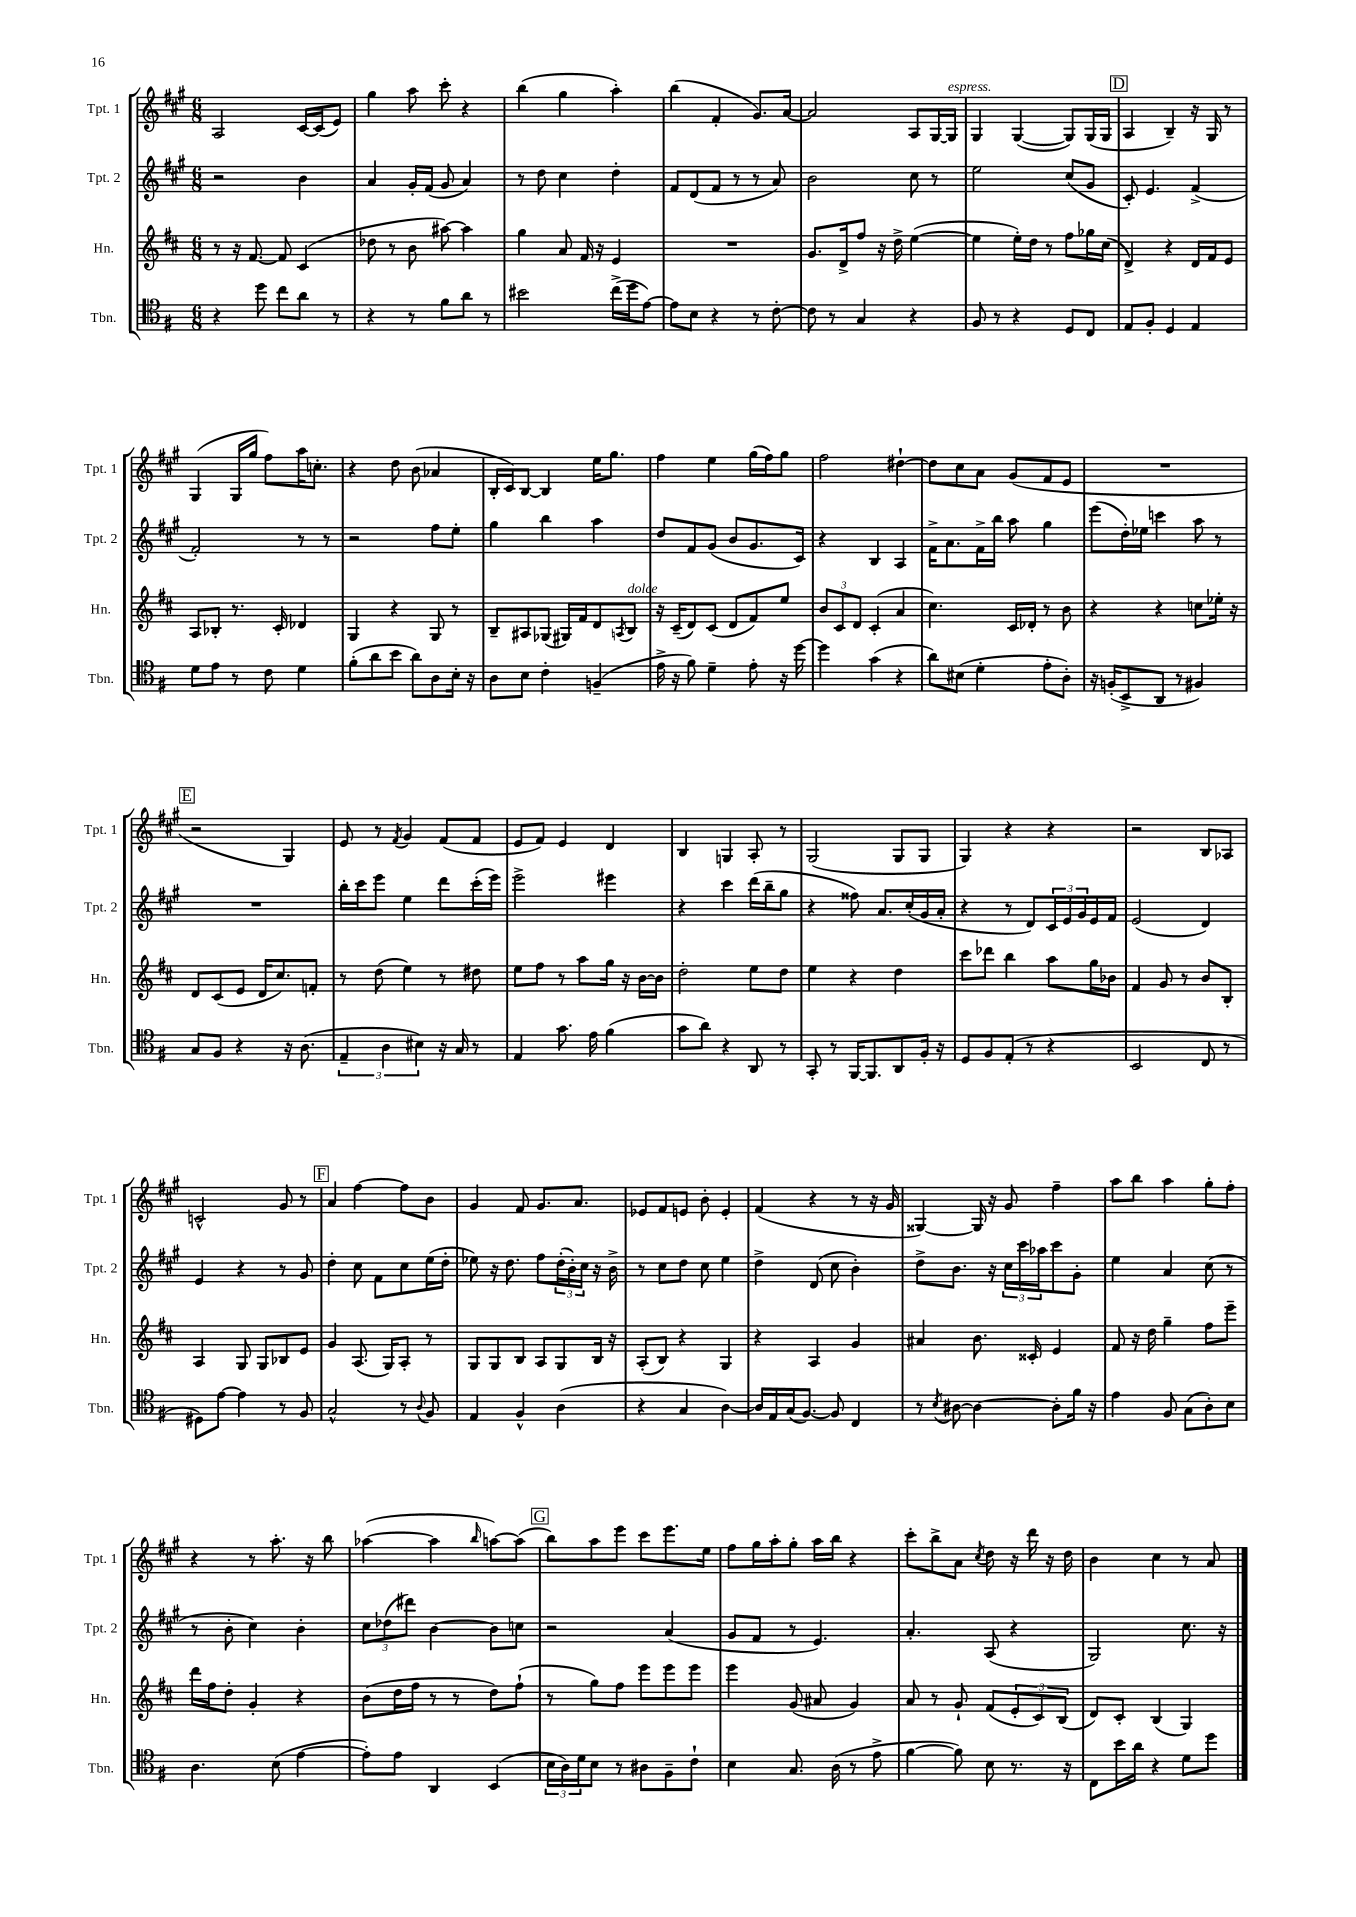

**kern	**kern	**kern	**kern
*part4	*part3	*part2	*part1
*staff4	*staff3	*staff2	*staff1
*I"Tbn.	*I"Hn.	*I"Tpt. 2	*I"Tpt. 1
*I'Tbn.	*I'Hn.	*I'Tpt. 2	*I'Tpt. 1
*clefC4	*clefG2	*clefG2	*clefG2
*k[f#]	*k[f#c#]	*k[f#c#g#]	*k[f#c#g#]
*M6/8	*M6/8	*M6/8	*M6/8
=134	=134	=134	=134
4r	8r	2r	2A/
.	16r	.	.
.	[8.f#/	.	.
8dd\	.	.	.
8cc\L	8f#/]	.	.
8a\J	(4c#/	4b\	[16c#/LL
.	.	.	(16c#/J]
8r	.	.	8e/J)
=135	=135	=135	=135
4r	8dd-X\	4a/	4gg#\
.	8r	.	.
8r	8b\	16g#'/LL	8aa\
.	.	(16f#/JJ	.
8f#\L	[8aa#X\)	8g#/	8ccc#'\
8a\J	4aa#\]	4a/)	4r
8r	.	.	.
=136	=136	=136	=136
2b#X\	4gg\	8r	(4bb\
.	.	8dd\	.
.	8a/	4cc#\	4gg#\
.	16f#/	.	.
.	16r	.	.
(16cc^\LL	4e/	4dd'\	4aa'\)
16dd\J	.	.	.
[8e\J)	.	.	.
=137	=137	=137	=137
8e\L]	2.r	8f#/L	(4bb\
8B\J	.	(8d/	.
4r	.	8f#/J	4f#'/
.	.	8r	.
8r	.	8r	8.g#/L)
[8c'\	.	8a/)	.
.	.	.	[16a/Jk
=138	=138	=138	=138
8c\]	8.g/L	2b\	2a/]
8r	.	.	.
.	16d^/k	.	.
4G/	8ff#/J	.	.
.	16r	.	.
.	16dd^\	.	.
4r	([4ee\	8cc#\	8A/L
.	.	8r	[16G#/L
!	!	!	!LO:TX:a:i:t=espress.
.	.	.	16G#/JJ]
=139	=139	=139	=139
8F#/	4ee\]	2ee\	4G#/
8r	.	.	.
4r	16ee'\LL)	.	([4G#/
.	16dd\JJ	.	.
.	8r	.	.
8D/L	8ff#\L	(8cc#/L	8G#/L])
8C/J	16gg-X\L	8g#/J	(16G#/L
.	(16cc#\JJ	.	16G#/JJ
!!LO:REH:place=s1:t=D
=140	=140	=140	=140
8E/L	4d^/)	8c#'/)	4A/
8F#'/J	.	4.e/	.
4D/	4r	.	4B~/)
4E/	16d/LL	(4f#^/	16r
.	16f#/J	.	16G#/
.	8e/J	.	8r
!!LO:LB:g=z
=141	=141	=141	=141
8d\L	8A/L	2f#'/)	(4G#/
8e\J	8B-X'/J	.	.
8r	8.r	.	16G#/LL
.	.	.	16gg#/JJ
8c\	.	.	8ff#\L)
.	16c#'/	.	.
4d\	4d-X/	8r	16aa\K
.	.	.	8.ccn'\J
.	.	8r	.
=142	=142	=142	=142
(8f#'\L	4G/	2r	4r
8a\	.	.	.
8b\J	4r	.	8dd\
8a\L)	.	.	(8b\
8A\	8G/	8ff#\L	4a-X/
16B'\Jk	8r	8ee'\J	.
16r	.	.	.
=143	=143	=143	=143
8A\L	8B~/L	4gg#\	16B'/LL
.	.	.	16c#/J)
8B\J	8A#X/	.	[8B/J
4c'\	(8G-X/J	4bb\	4B/]
.	16G#X/LL)	.	.
.	16f#/J	.	.
(4Fn~/	8d/	4aa\	16ee\KL
.	.	.	8.gg#\J
.	8qAn/	.	.
!	!LO:TX:a:i:t=dolce	!	!
.	8B/J	.	.
=144	=144	=144	=144
16e^\	16r	8dd/L	4ff#\
16r	(16c#~/KL	.	.
8f#\)	8d/)	8f#/	.
4d~\	(8c#/J	(8g#/J	4ee\
.	8d/L	8b/L	.
8e'\	8f#/)	8.g#/	(16gg#\LL
.	.	.	16ff#\J)
16r	8ee/J	.	8gg#\J
[16dd\	.	16c#/Jk)	.
=145	=145	=145	=145
4dd\]	12b/L	4r	2ff#\
.	12c#/	.	.
.	12d/J	.	.
(4g\	(4c#'/	4B/	.
4r	4a/	4A/	[4dd#X`\
=146	=146	=146	=146
8a\L)	4.cc#\)	16f#^\KL	8dd#\L]
.	.	8.a\	.
(8B#X\J	.	.	8cc#\
4d'\	.	16f#^\L	8a\J
.	.	16bb\JJ	.
.	16c#/LL	8aa\	(8g#/L
.	16d-X'/JJ	.	.
8e'\L	8r	4gg#\	8f#/
8A'\J)	8b\	.	8e/J
=147	=147	=147	=147
16r	4r	(8eee\L	2.r
(16Fn'/KL	.	.	.
8BB^/	.	16dd'\L)	.
.	.	16ee-X\JJ	.
8AA/J	4r	4cccn\	.
8r	.	.	.
4F#X/)	8ccn\L	8aa\	.
.	16ee-X'\Jk	8r	.
.	16r	.	.
!!LO:LB:g=z
!!LO:REH:place=s1:t=E
=148	=148	=148	=148
8G/L	8d/L	2.r	2r
8F#/J	(8c#/	.	.
4r	8e/J	.	.
.	16d/KL	.	.
.	8.cc#/)	.	.
16r	.	.	4G#/)
(8.A\	.	.	.
.	8fn'/J	.	.
=149	=149	=149	=149
6E~/	8r	16bb'\LL	8e/
.	.	16ccc#\J	.
.	(8dd\	8eee\J	8r
6A\	.	.	.
.	.	.	8qf#/
.	4ee\)	4ee\	4g#/
6B#X\)	.	.	.
16r	8r	8ddd\L	(8f#/L
16G/	.	.	.
8r	8dd#X\	(16ccc#'\L	8f#/J
.	.	16eee\JJ)	.
=150	=150	=150	=150
4E/	8ee\L	2eee^\	8e/L
.	8ff#\J	.	8f#/J)
8.g\	8r	.	4e/
.	8aa\L	.	.
16e\	.	.	.
(4f#\	16gg\Jk	4eee#X\	4d/
.	16r	.	.
.	[16b\LL	.	.
.	16b\JJ]	.	.
=151	=151	=151	=151
8g\L	2dd'\	4r	4B/
8a\J)	.	.	.
4r	.	4ccc#\	4Gn/
8AA/	8ee\L	(16ddd\LL	8A'/
.	.	16bb~\J	.
8r	8dd\J	8gg#\J	8r
=152	=152	=152	=152
8GG'/	4ee\	4r	(2G#/
8r	.	.	.
[16FF#/KL	4r	8ff##X\)	.
8.FF#/]	.	.	.
.	.	8.a/L	.
8AA/	4dd\	.	8G#/L
.	.	(16cc#'/L	.
16F#'/Jk	.	16g#/	8G#/J
16r	.	16a'/JJ	.
=153	=153	=153	=153
8D/L	8ccc#\L	4r	4G#/)
8F#/	8ddd-X\J	.	.
(8E'/J	4bb\	8r	4r
8r	.	8d/L)	.
4r	8aa\L	24c#/L	4r
.	.	24e/	.
.	.	24g#/	.
.	16gg\L	16e/	.
.	16b-X\JJ	16f#/JJ	.
=154	=154	=154	=154
2BB/	4f#/	(2e/	2r
.	8g/	.	.
.	8r	.	.
8C/	8b/L	4d/)	8B/L
8r	8B'/J	.	8A-X/J
!!LO:LB:g=z
=155	=155	=155	=155
8D#X\L)	4A/	4e/	2cn^^/
[8e\J	.	.	.
4e\]	8G/	4r	.
.	8G/L	.	.
8r	8B-X/	8r	8g#/
8F#/	8e/J	8g#/	8r
!!LO:REH:place=s1:t=F
=156	=156	=156	=156
2G^^/	4g/	4dd'\	4a/
.	(8.A/	8cc#\	[4ff#\
.	.	8f#\L	.
.	16G/KL)	.	.
8r	8A'/J	8cc#\	8ff#\L]
8qqA/	.	.	.
8F#/	8r	(16ee\L	8b\J
.	.	16dd'\JJ	.
=157	=157	=157	=157
4E/	8G/L	8ee-X\)	4g#/
.	8G/	16r	.
.	.	8.dd\	.
4F#^^/	8B/J	.	8f#/
.	8A/L	8ff#\L	8.g#/L
(4A\	8G/	(24dd'\L	.
.	.	24b'\)	.
.	.	.	8.a/J
.	.	24cc#\JJ	.
.	16B/Jk	16r	.
.	16r	16b^\	.
=158	=158	=158	=158
4r	(8A'/L	8r	8e-X/L
.	8B/J)	8cc#\L	8f#/
4G/	4r	8dd\J	8en/J
.	.	8cc#\	8b'\
[4A\)	4G/	4ee\	4e'/
=159	=159	=159	=159
16A/LL]	4r	4dd^\	(4f#/
16E/	.	.	.
(16G/J	.	.	.
[8.F#/J)	.	.	.
.	4A/	(8d/	4r
8F#/]	.	8cc#\	.
4C/	4g/	4b'\)	8r
.	.	.	16r
.	.	.	16g#/
=160	=160	=160	=160
8r	4a#X/	8dd^\L	[4G##X/)
8qB/	.	.	.
[8A#X\	.	8.b\J	.
4A#\_	8.b\	.	16G##/]
.	.	16r	16r
.	.	24cc#\LL	8g#/
.	.	24ccc#\	.
.	16c##X'/	.	.
.	.	24aa-X\J	.
8A#'\L]	4e/	8ccc#\	4ff#~\
16f#\Jk	.	8g#'\J	.
16r	.	.	.
=161	=161	=161	=161
4e\	8f#/	4ee\	8aa\L
.	16r	.	8bb\J
.	16dd\	.	.
8F#/	4gg~\	4a/	4aa\
(8G\L	.	.	.
8A'\)	8ff#\L	(8cc#\	8gg#'\L
8B\J	8eee~\J	8r	8ff#'\J
!!LO:LB:g=z
=162	=162	=162	=162
4.A\	16ddd\LL	8r	4r
.	16ff#\J	.	.
.	8dd'\J	8b'\	.
.	4g'/	4cc#\)	8r
(8B\	.	.	8.aa'\
[4e\	4r	4b'\	.
.	.	.	16r
.	.	.	8bb\
=163	=163	=163	=163
8e'\L])	(8b\L	12cc#\L	([4aa-X\
.	.	(12dd-X\	.
8e\J	16dd\L	.	.
.	.	12ddd#X\J)	.
.	16ff#\JJ	.	.
4AA/	8r	[4b\	4aa-\]
.	8r	.	.
.	.	.	16qqbb/
(4BB/	8dd\L)	8b\L]	[8aan\L)
.	(8ff#`\J	8ccn\J	(8aa\J]
!!LO:REH:place=s1:t=G
=164	=164	=164	=164
24B\LL	8r	2r	8bb\L)
24A\)	.	.	.
24d\J	.	.	.
8B\J	8gg\L)	.	8aa\
8r	8ff#\J	.	8eee\J
8A#X\L	8eee\L	.	8ccc#\L
8F#~\	8eee\	(4a/	8.eee\
8c`\J	8eee\J	.	.
.	.	.	16ee\Jk
=165	=165	=165	=165
4B\	4eee\	8g#/L	8ff#\L
.	.	8f#/J	16gg#\L
.	.	.	16aa'\J
8.G/	(8g/	8r	8gg#'\J
.	8a#X/	4.e/)	16aa\LL
(16A\	.	.	16bb\JJ
8r	4g/)	.	4r
8e^\	.	.	.
=166	=166	=166	=166
[4f#\	8a/	4.a'/	8ccc#'\L
.	8r	.	8bb^\
8f#\])	8g`/	.	8a\J
.	.	.	8qcc#/
8B\	(8f#/L	(8A/	8dd\
8.r	12e'/	4r	16r
.	.	.	16ddd\
.	12c#/)	.	.
.	.	.	16r
.	(12B/J	.	.
16r	.	.	16dd\
=167	=167	=167	=167
8C\L	8d/L)	2G#/)	4b\
16b\L	8c#'/J	.	.
16a\JJ	.	.	.
4r	(4B/	.	4cc#\
8d\L	4G/)	8.cc#\	8r
8dd\J	.	.	8a/
.	.	16r	.
==	==	==	==
*-	*-	*-	*-
